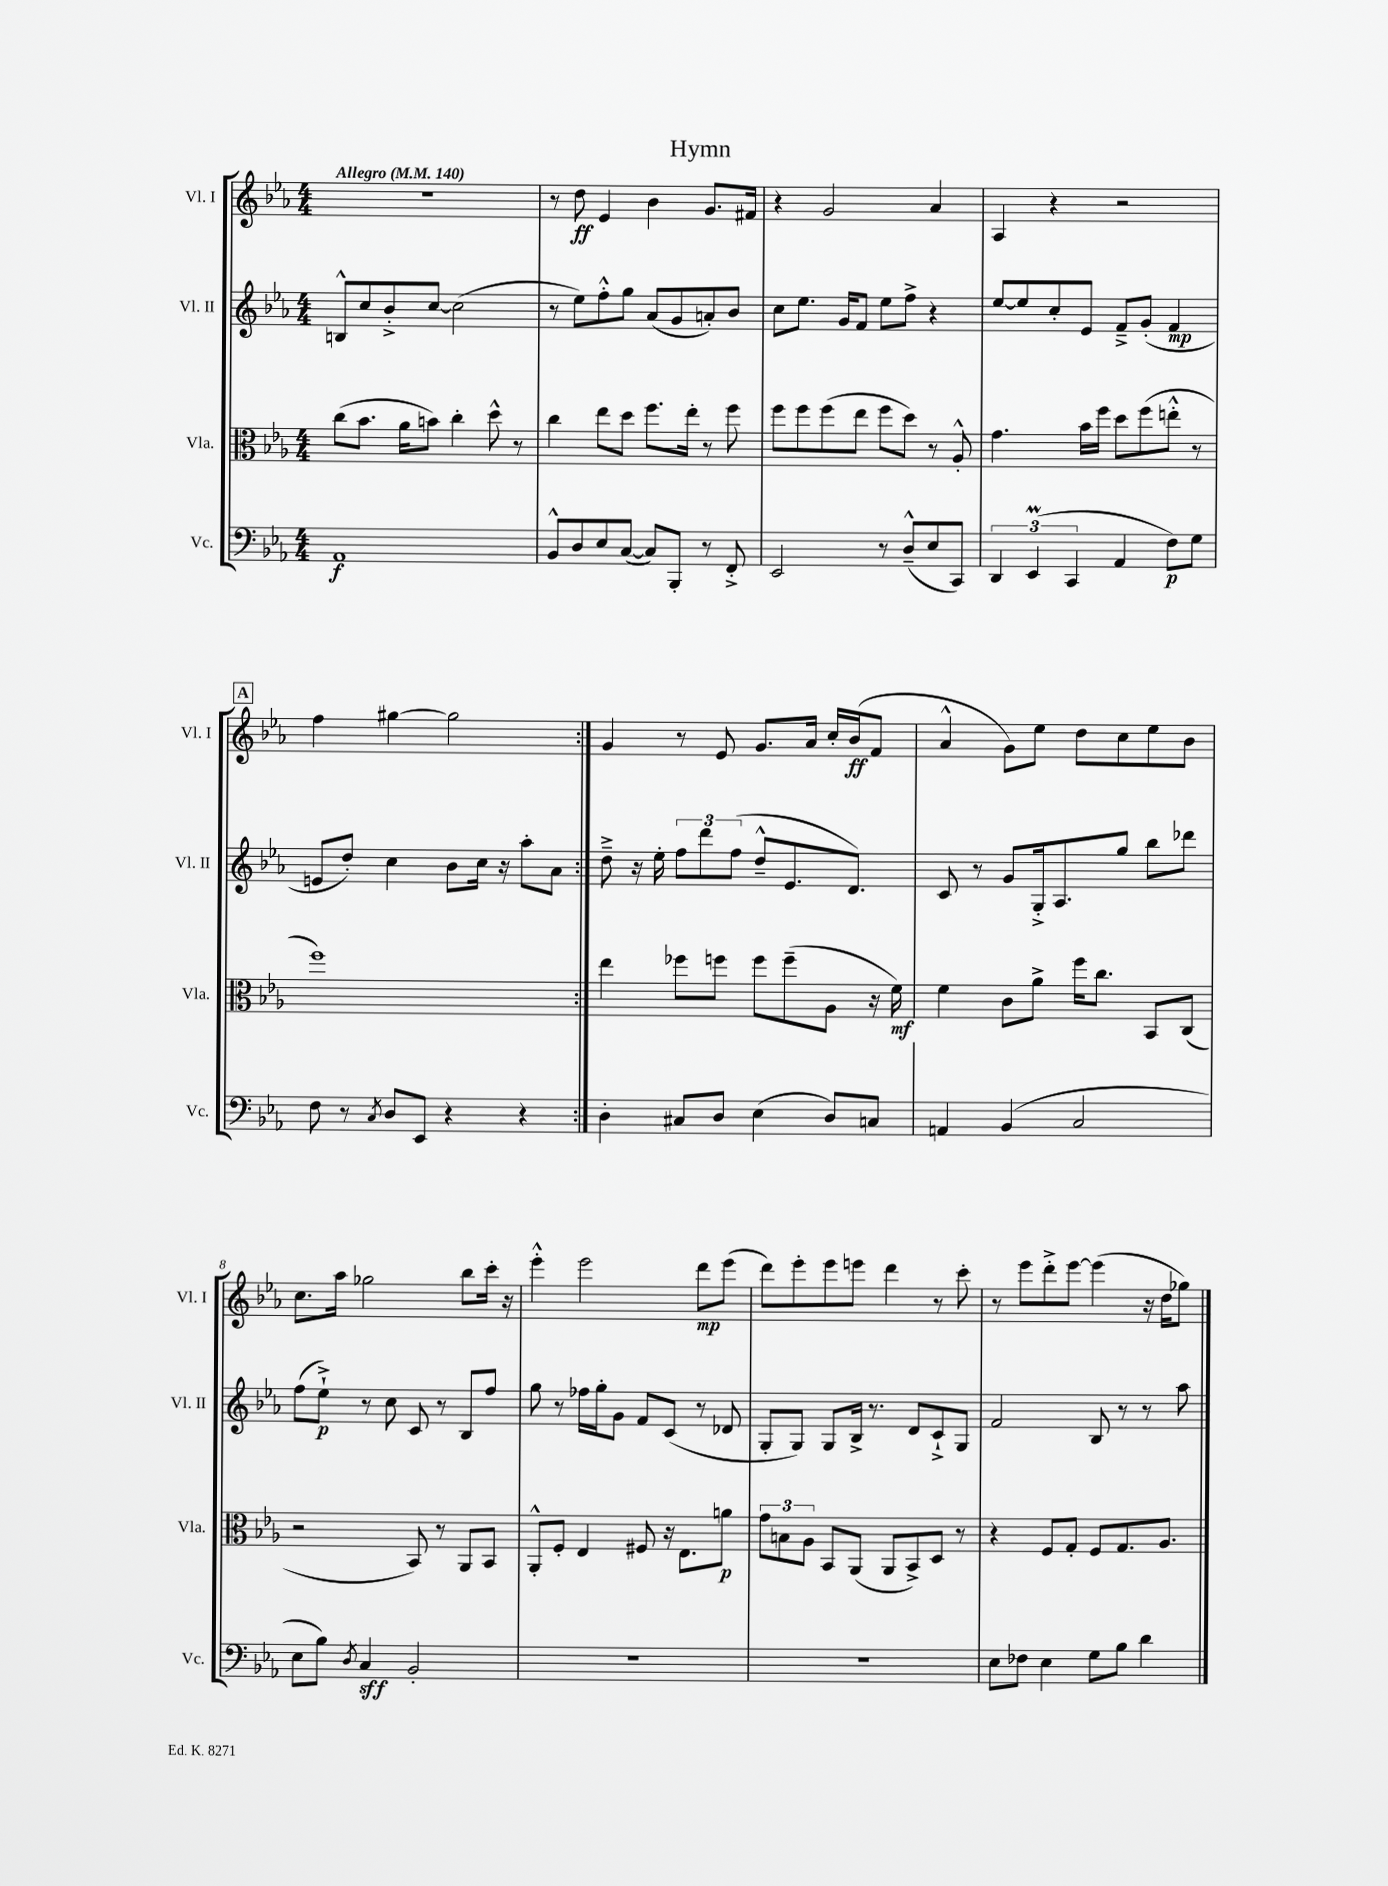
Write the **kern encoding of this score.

**kern	**dynam	**kern	**dynam	**kern	**dynam	**kern	**dynam
*part4	*part4	*part3	*part3	*part2	*part2	*part1	*part1
*staff4	*staff4	*staff3	*staff3	*staff2	*staff2	*staff1	*staff1
*I"Vc.	*	*I"Vla.	*	*I"Vl. II	*	*I"Vl. I	*
*I'Vc.	*	*I'Vla.	*	*I'Vl. II	*	*I'Vl. I	*
*clefF4	*	*clefC3	*	*clefG2	*	*clefG2	*
*k[b-e-a-]	*	*k[b-e-a-]	*	*k[b-e-a-]	*	*k[b-e-a-]	*
*M4/4	*	*M4/4	*	*M4/4	*	*M4/4	*
*MM140	*	*MM140	*	*MM140	*	*MM140	*
=1	=1	=1	=1	=1	=1	=1	=1
!	!	!	!	!	!	!LO:TX:a:B:t=Allegro	!
1AA-	f	(8cc\L	.	8Bn^^/L	.	1r	.
.	.	8.b-\J	.	8cc/	.	.	.
.	.	.	.	8b-'^/	.	.	.
.	.	16a-\KL	.	.	.	.	.
.	.	8bn\J)	.	[8cc/J	.	.	.
.	.	4cc'\	.	(2cc\]	.	.	.
.	.	8dd^^\	.	.	.	.	.
.	.	8r	.	.	.	.	.
=2	=2	=2	=2	=2	=2	=2	=2
8BB-^^/L	.	4cc\	.	8r	.	8r	.
8D/	.	.	.	8ee-\L)	.	8dd\	ff
8E-/	.	8ee-\L	.	8ff'^^\	.	4e-/	.
([8C/J	.	8dd\J	.	8gg\J	.	.	.
8C/L])	.	8.ff\L	.	(8a-/L	.	4b-\	.
8BBB-'/J	.	.	.	8g/	.	.	.
.	.	16ee-'\Jk	.	.	.	.	.
8r	.	8r	.	8an'/)	.	8.g/L	.
8FF'^/	.	8ff\	.	8b-/J	.	.	.
.	.	.	.	.	.	16f#X/Jk	.
=3	=3	=3	=3	=3	=3	=3	=3
2EE-/	.	8ff\L	.	8cc\L	.	4r	.
.	.	8ff\	.	8.ee-\J	.	.	.
.	.	(8ff\	.	.	.	2g/	.
.	.	.	.	16g/KL	.	.	.
.	.	8ee-\J	.	8f/J	.	.	.
8r	.	8ff\L	.	8ee-\L	.	.	.
(8D~^^/L	.	8dd\J)	.	8ff^\J	.	.	.
8E-/	.	8r	.	4r	.	4a-/	.
8CC/J)	.	8A-'^^/	.	.	.	.	.
=4	=4	=4	=4	=4	=4	=4	=4
6DD/	.	4.g\	.	[8ee-/L	.	4A-/	.
.	.	.	.	8ee-/]	.	.	.
(6EE-M/	.	.	.	.	.	.	.
.	.	.	.	8cc'/	.	4r	.
6CC/	.	.	.	.	.	.	.
.	.	16b-\LL	.	8e-/J	.	.	.
.	.	16ff\JJ	.	.	.	.	.
4AA-/	.	8dd\L	.	8f~^/L	.	2r	.
.	.	(8ff\	.	(8g'/J	.	.	.
8F\L)	p	8een'^^\J	.	4f/	mp	.	.
8G\J	.	8r	.	.	.	.	.
!!LO:LB:g=z
!!LO:REH:place=s1:t=A
=5	=5	=5	=5	=5	=5	=5	=5
8F\	.	1ff)	.	8en/L	.	4ff\	.
8r	.	.	.	8dd'/J)	.	.	.
8qC/	.	.	.	.	.	.	.
8D/L	.	.	.	4cc\	.	[4gg#X\	.
8EE-/J	.	.	.	.	.	.	.
4r	.	.	.	8b-\L	.	2gg#\]	.
.	.	.	.	16cc\Jk	.	.	.
.	.	.	.	16r	.	.	.
4r	.	.	.	8aa-'\L	.	.	.
.	.	.	.	8a-\J	.	.	.
=6:|!	=6:|!	=6:|!	=6:|!	=6:|!	=6:|!	=6:|!	=6:|!
4D'\	.	4ee-\	.	8dd~^\	.	4g/	.
.	.	.	.	16r	.	.	.
.	.	.	.	16ee-'\	.	.	.
8C#X/L	.	8ff-X\L	.	12ff\L	.	8r	.
.	.	.	.	12ddd\	.	.	.
8D/J	.	8ffn\J	.	.	.	8e-/	.
.	.	.	.	(12ff\J	.	.	.
(4E-\	.	8ff\L	.	8dd~^^/L	.	8.g/L	.
.	.	(8ff~\	.	8.e-/	.	.	.
.	.	.	.	.	.	16a-/Jk	.
8D/L)	.	8A-\J	.	.	.	16cc'/LL	.
.	.	.	.	8.d/J)	.	(16b-/J	ff
8Cn/J	.	16r	.	.	.	8f/J	.
.	.	16f\)	mf	.	.	.	.
=7	=7	=7	=7	=7	=7	=7	=7
4AAn/	.	4f\	.	8c/	.	4a-^^/	.
.	.	.	.	8r	.	.	.
(4BB-/	.	8c\L	.	8g/L	.	8g\L)	.
.	.	8a-^\J	.	16G'^/k	.	8ee-\J	.
.	.	.	.	8.A-/	.	.	.
2C/	.	16ff\KL	.	.	.	8dd\L	.
.	.	8.cc\J	.	.	.	.	.
.	.	.	.	8gg/J	.	8cc\	.
.	.	8BB-/L	.	8bb-\L	.	8ee-\	.
.	.	(8C/J	.	8ddd-X\J	.	8b-\J	.
!!LO:LB:g=z
=8	=8	=8	=8	=8	=8	=8	=8
8E-\L	.	2r	.	(8ff\L	.	8.cc\L	.
8B-\J)	.	.	.	8ee-`^\J)	p	.	.
.	.	.	.	.	.	16aa-\Jk	.
8qD/	.	.	.	.	.	.	.
4C/	sff	.	.	8r	.	2gg-X\	.
.	.	.	.	8cc\	.	.	.
2BB-'/	.	8BB-/)	.	8c/	.	.	.
.	.	8r	.	8r	.	.	.
.	.	8AA-/L	.	8B-/L	.	8bb-\L	.
.	.	8BB-/J	.	8ff/J	.	16ccc'\Jk	.
.	.	.	.	.	.	16r	.
=9	=9	=9	=9	=9	=9	=9	=9
1r	.	8AA-'^^/L	.	8gg\	.	4eee-'^^\	.
.	.	8F'/J	.	8r	.	.	.
.	.	4E-/	.	16ff-X\LL	.	2eee-\	.
.	.	.	.	16gg'\J	.	.	.
.	.	.	.	8g\J	.	.	.
.	.	8F#X/	.	8f/L	.	.	.
.	.	16r	.	(8c/J	.	.	.
.	.	8.E-\L	.	.	.	.	.
.	.	.	.	8r	.	8ddd\L	mp
.	.	8an\J	p	8d-X/	.	(8eee-\J	.
=10	=10	=10	=10	=10	=10	=10	=10
1r	.	12g\L	.	8G'/L	.	8ddd\L)	.
.	.	12Bn\	.	.	.	.	.
.	.	.	.	8G/J)	.	8eee-'\	.
.	.	12A-\J	.	.	.	.	.
.	.	8BB-/L	.	8G/L	.	8eee-\	.
.	.	(8AA-/J	.	16B-^/Jk	.	8eeen\J	.
.	.	.	.	8.r	.	.	.
.	.	8AA-/L	.	.	.	4ddd\	.
.	.	8BB-^/)	.	8d/L	.	.	.
.	.	8D/J	.	8c`^/	.	8r	.
.	.	8r	.	8G/J	.	8ccc'\	.
=11	=11	=11	=11	=11	=11	=11	=11
8E-\L	.	4r	.	2f/	.	8r	.
8F-X\J	.	.	.	.	.	8eee-\L	.
4E-\	.	8F/L	.	.	.	8ddd'^\	.
.	.	8G'/J	.	.	.	[8eee-\J	.
8G\L	.	8F/L	.	8B-/	.	(4eee-\]	.
8B-\J	.	8.G/	.	8r	.	.	.
4d\	.	.	.	8r	.	16r	.
.	.	8.A-/J	.	.	.	16dd\KL	.
.	.	.	.	8aa-\	.	8gg-X\J)	.
==	==	==	==	==	==	==	==
*-	*-	*-	*-	*-	*-	*-	*-
